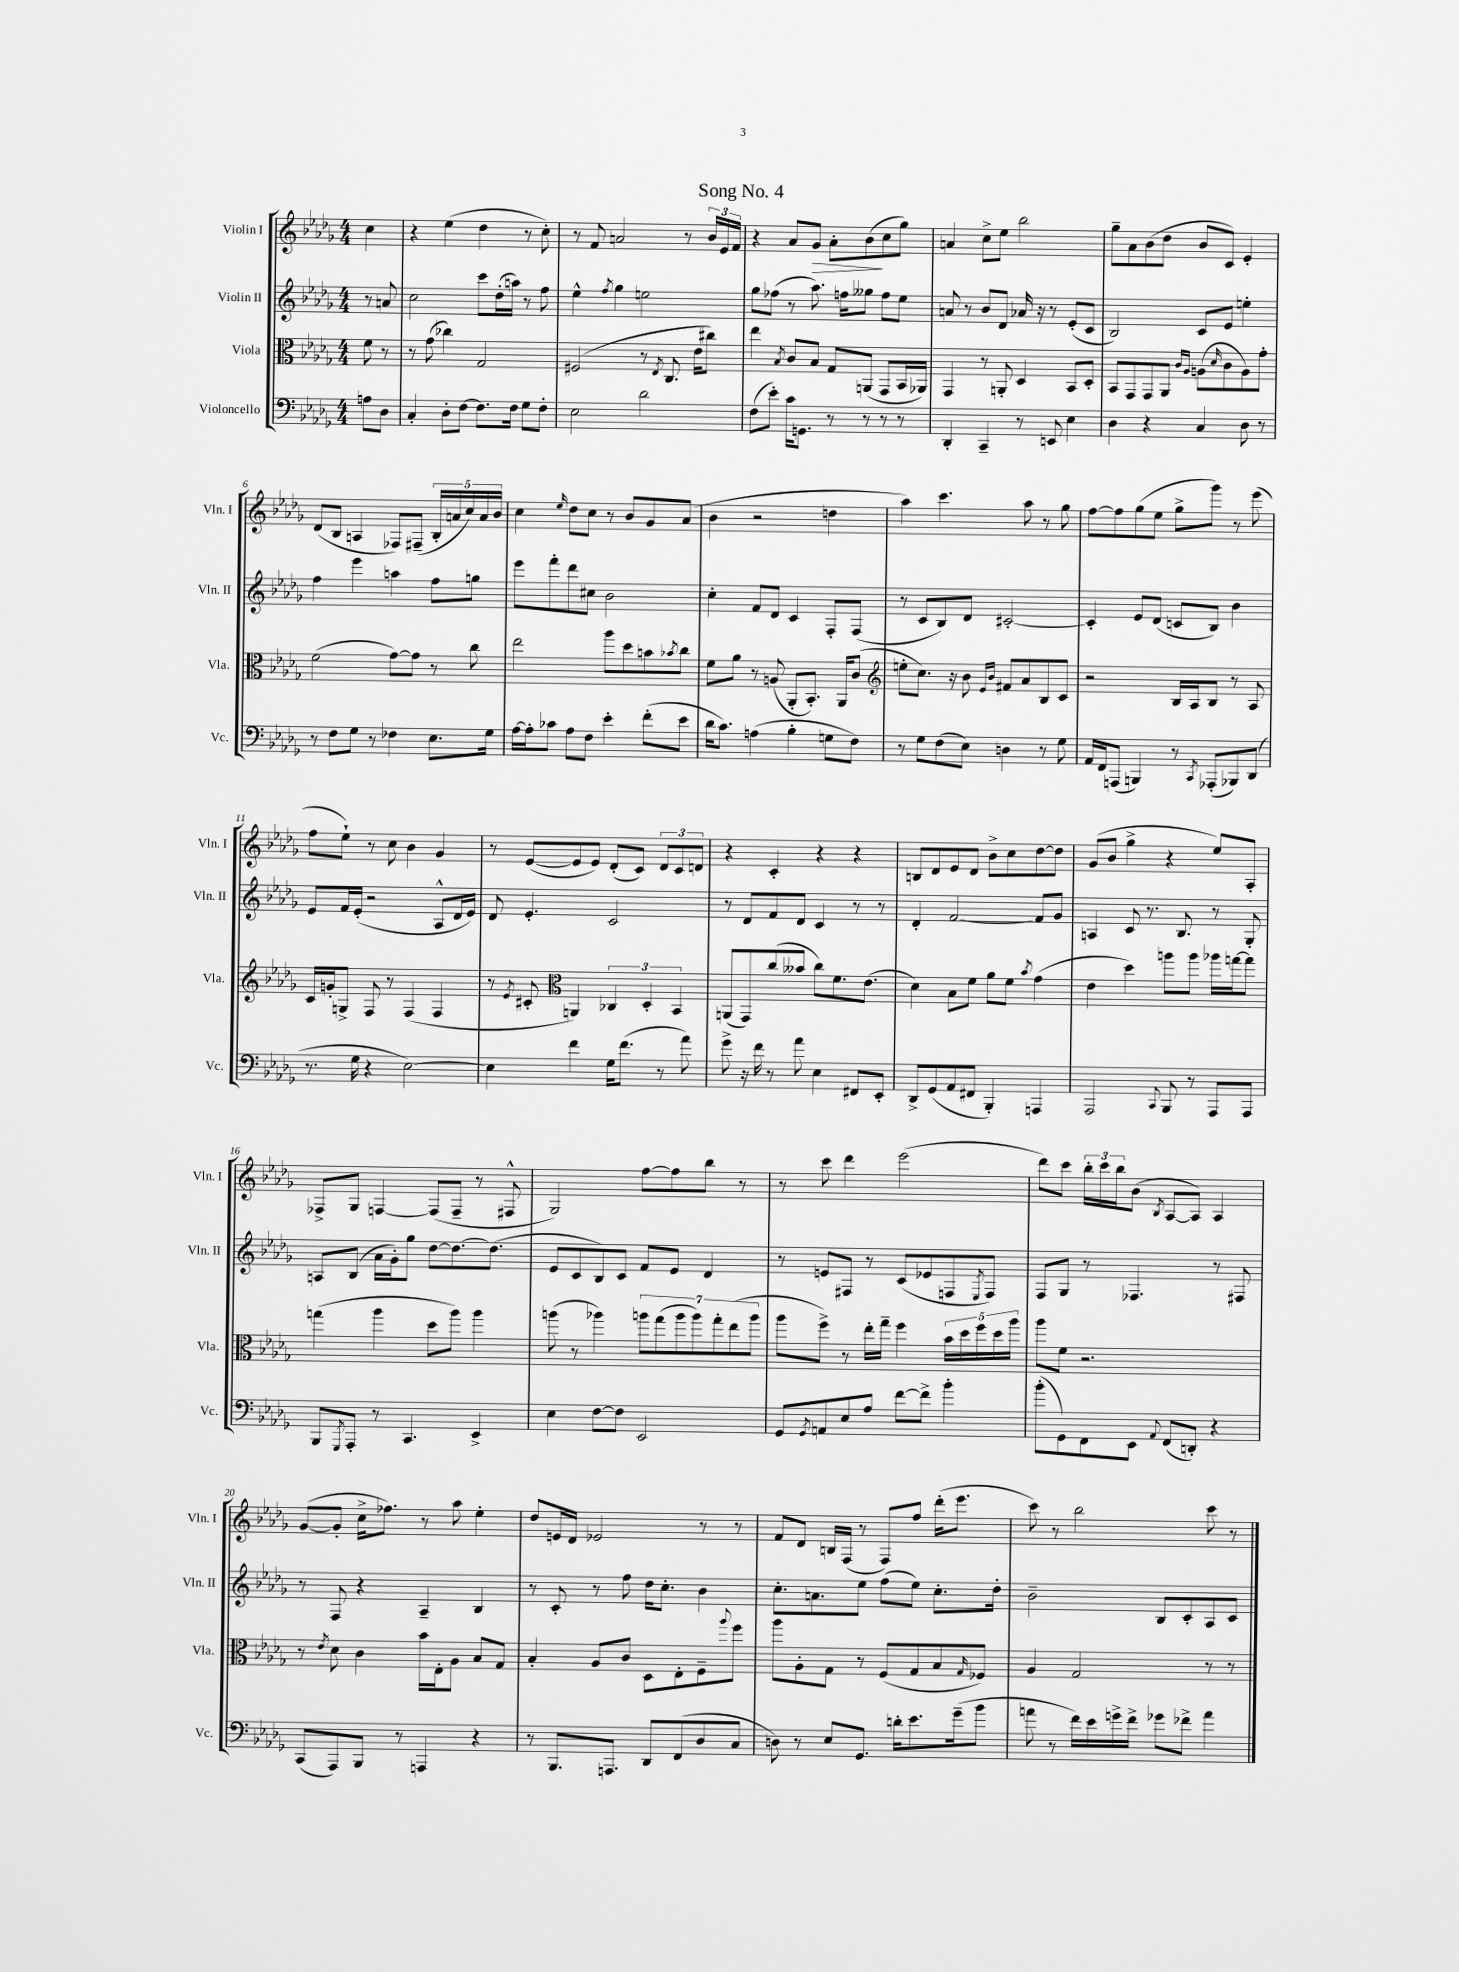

**kern	**kern	**kern	**kern	**dynam
*part4	*part3	*part2	*part1	*part1
*staff4	*staff3	*staff2	*staff1	*staff1
*I"Violoncello	*I"Viola	*I"Violin II	*I"Violin I	*
*I'Vc.	*I'Vla.	*I'Vln. II	*I'Vln. I	*
*clefF4	*clefC3	*clefG2	*clefG2	*
*k[b-e-a-d-g-]	*k[b-e-a-d-g-]	*k[b-e-a-d-g-]	*k[b-e-a-d-g-]	*
*M4/4	*M4/4	*M4/4	*M4/4	*
=	=	=	=	=
8An\L	8f\	8r	4cc\	.
8D-\J	8r	8an/	.	.
=1	=1	=1	=1	=1
4C'/	8r	2cc\	4r	.
.	(8g-\	.	.	.
8D-'\L	4cc-X\)	.	(4ee-\	.
[8F\J	.	.	.	.
8.F\L]	2G-/	8ccc\L	4dd-\	.
.	.	(16dd-'\L	.	.
16F\Jk	.	16aan\JJ)	.	.
8G-\L	.	8r	8r	.
8F'\J	.	8ff\	8cc'\)	.
=2	=2	=2	=2	=2
2E-\	(2F#X/	4ee-^^\	8r	.
.	.	.	8f/	.
.	.	8qff/	.	.
.	.	4gg-\	2an/	.
2d-\	8r	2een\	.	.
.	8qE-/	.	.	.
.	8.C/	.	.	.
.	.	.	8r	.
.	16e-\KL	.	.	.
.	8cc#X\J)	.	24b-/LL	.
.	.	.	24e-/	.
.	.	.	24f/JJ	.
=3	=3	=3	=3	=3
(8F\L	4ee-\	8gg-\L	4r	.
8e-'\J)	.	(8ff-X\J	.	.
.	8qB-/	.	.	.
16c\KL	8c/L	8r	8a-/L	.
8.GGn\J	.	.	.	.
!	!	!	!	!LO:HP:b
.	8B-/J	8.aa-\)	8g-/J	>
8r	8G-/L	.	8a-'\L	.
.	.	16ffn\KL	.	.
8r	(8AAn/J	8gg--X\J	(8b-\	.
8r	8GG-/L	8ff\L	8cc\	]
8r	16BB-/L	8ee-\J	8gg-\J)	.
.	16AA-X/JJ)	.	.	.
=4	=4	=4	=4	=4
4DD-'/	4GG-/	8an/	4an/	.
.	.	8r	.	.
4CC~/	8r	8b-/L	8cc^\L	.
.	8AAn'/	8d-/J	8ee-\J	.
8r	4D-/	16a-X/	2bb-\	.
.	.	16r	.	.
8EEn/	.	8r	.	.
4E-\	8BB-/L	(8e-'/L	.	.
.	8D-'/J	8c/J	.	.
=5	=5	=5	=5	=5
4D-\	8BB-/L	2B-/)	8gg-~\L	.
.	8GG-/	.	8a-\	.
4r	8GG-/	.	(8b-\	.
.	8AA-/J	.	8dd-\J	.
.	16qqc/LL	.	.	.
.	16qqA-/JJ	.	.	.
4C/	(8An\L	8c/L	8b-/L	.
.	16qqd-/	.	.	.
.	8c\	8e-/J	8c/J)	.
8D-\	8A\)	4een'\	4e-'/	.
8r	8g-'\J	.	.	.
!!LO:LB:g=z
=6	=6	=6	=6	=6
8r	(2f\	4ff\	(8d-/L	.
8F\L	.	.	8B-/J	.
8G-\J	.	4eee-\	4An/	.
8r	.	.	.	.
4F-X\	[8g-\L)	4aan\	8F-X/L)	.
.	8g-\J]	.	(8F#X~/J	.
8.E-\L	8r	8ff\L	20B-'/LL	.
.	.	.	20an/	.
.	.	.	20cc/)	.
.	8cc\	8ggn\J	.	.
.	.	.	20a/	.
16G-\Jk	.	.	.	.
.	.	.	20b-/JJ	.
=7	=7	=7	=7	=7
[16A-\LL	2ee-\	8eee-\L	4cc\	.
16A-'\J]	.	.	.	.
8c-X\J	.	8fff'\	.	.
.	.	.	16qqee-/	.
8A-\L	.	8ddd-\	8dd-\L	.
8F\J	.	8cc#X\J	8cc\J	.
4e-'\	8aa-\L	2b-\	8r	.
.	8dd-\	.	8b-/L	.
(8f'\L	8bn\	.	8g-/	.
.	8qb-X/	.	.	.
8e-\J	8cc\J	.	(8a-/J	.
=8	=8	=8	=8	=8
16d-\KL	8f\L	4cc'\	4b-\	.
8.c\J)	.	.	.	.
.	8a-\J	.	.	.
(4An\	8r	8f/L	2r	.
.	(8An/	8d-/J	.	.
4B-'\	8AA-'/L	4c/	.	.
.	8.BB-'/J)	.	.	.
8Gn\L	.	8F'/L	4ddn\	.
.	16AA-/KL	.	.	.
8F\J)	(8c/J	(8F/J	.	.
=9	=9	=9	=9	=9
*	*clefG2	*	*	*
8r	8een'\L	8r	4aa-\)	.
8G-\L	8.cc\J)	8c/L	.	.
(8F\	.	8B-/)	4.ccc\	.
.	16r	.	.	.
8E-\J)	8b-\	8d-/J	.	.
.	16qqe-/LL	.	.	.
.	16qqb-/JJ	.	.	.
4Dn\	8f#X/L	[2c#X'/	.	.
.	8a-/	.	8aa-\	.
8r	8B-/	.	8r	.
8G-\	8c/J	.	8gg-\	.
=10	=10	=10	=10	=10
16AA-/LL	2r	4c#'/]	[8ff\L	.
16FF/J	.	.	.	.
(8AAAn/J	.	.	8ff\]	.
4BBBn/)	.	8e-/L	(8gg-\	.
.	.	(8d-/J	8ee-\J	.
8r	16B-/LL	8cn/L	8gg-^\L	.
.	16A-/J	.	.	.
8qCC/	.	.	.	.
(8AAA-X'/L	8B-/J	8B-/J)	8ggg-\J)	.
8BBB-X/)	8r	4b-\	8r	.
(8DD-/J	8A-/	.	(8eee-\	.
!!LO:LB:g=z
=11	=11	=11	=11	=11
8.r	16c/LL	8e-/L	8ff\L	.
.	16gn'/J	.	.	.
.	8Gn^/J	16f/L	8ee-`\J)	.
16G-\	.	(16e-'/JJ	.	.
4r	8F/	2r	8r	.
.	8r	.	8cc\	.
[2E-\)	(4F/	.	4b-\	.
.	4F/	8A-^^/L	4g-/	.
.	.	16d-/L	.	.
.	.	16e-/JJ)	.	.
=12	=12	=12	=12	=12
4E-\]	8r	8d-/	8r	.
.	8qe-/	.	.	.
.	8c#X'/	4.e-'/	([8e-/L	.
*	*clefC3	*	*	*
4f\	4AAn/)	.	8e-/]	.
.	.	.	8e-/J)	.
16G-\KL	6C-X/	2c/	(8d-'/L	.
(8.f\J	.	.	.	.
.	.	.	8c/J)	.
.	6D-'/	.	.	.
8r	.	.	12d-/L	.
.	6BB-/	.	12c/	.
8a-\)	.	.	.	.
.	.	.	12dn/J	.
=13	=13	=13	=13	=13
8g-^\	(8AAn/L	8r	4r	.
16r	8GG-/)	8d-/L	.	.
16f\	.	.	.	.
8r	(8cc/	8f/	4c'/	.
8a-\	8b--X/J	8d-/J	.	.
4E-\	8cc\L)	4c/	4r	.
.	8.f\	.	.	.
8FF#X/L	.	8r	4r	.
.	(8.e-\J	.	.	.
8EE-'/J	.	8r	.	.
=14	=14	=14	=14	=14
8DD-^/L	4d-\)	4d-'/	8Bn/L	.
(8GG-/	.	.	8d-/	.
8AA-/	8B-\L	[2f/	8e-/	.
8FF#X/J	8f\J	.	8d-/J	.
4BBB-'/)	8a-\L	.	8b-^\L	.
.	8f\J	.	8cc\	.
.	8qb-/	.	.	.
4AAAn/	(4g-\	8f/L]	[8dd-\	.
.	.	8g-/J	8dd-\J]	.
=15	=15	=15	=15	=15
2AAA-/	4e-\	4An/	(8g-/L	.
.	.	.	8b-/J	.
.	4dd-\)	8c/	4gg-^\	.
.	.	8.r	.	.
8qqCC/	.	.	.	.
8BBB-/	8aan\L	.	4r	.
.	.	8.B-/	.	.
8r	8aa\J	.	.	.
8AAA-/L	16aa-X\LL	8r	8ee-/L)	.
.	[16ggn\J	.	.	.
8AAA-/J	8gg\J]	8G-'/	8A-'/J	.
!!LO:LB:g=z
=16	=16	=16	=16	=16
8BBB-/L	(4ggn\	8An/L	8F-X^/L	.
8qGGG-/	.	.	.	.
8AAA-'/J	.	(8B-/J	8G-/J	.
8r	4aa-\	16a-\LL	[4Fn/	.
.	.	16g-'\J)	.	.
4.CC/	.	8gg-\J	.	.
.	8dd-\L	[8dd-\L	(8F/L]	.
.	8aa-\J)	8.dd-\_	8F~/J	.
4EE-^/	4aa-\	.	8r	.
.	.	(8.dd-\J]	.	.
.	.	.	8F#X^^/	.
=17	=17	=17	=17	=17
4E-\	(8aan\	8e-/L	2G-/)	.
.	8r	8c/	.	.
[8F\L	4aa-X\)	8B-/)	.	.
8F\J]	.	8c/J	.	.
2EE-/	14aan\L	8f/L	[8ff\L	.
.	(14gg-\	.	.	.
.	.	8e-/J	8ff\]	.
.	14aa\	.	.	.
.	14aa\)	.	.	.
.	.	4d-/	8bb-\J	.
.	14gg-'\	.	.	.
.	(14ee-\	.	.	.
.	.	.	8r	.
.	14aa\J	.	.	.
=18	=18	=18	=18	=18
8GG-/L	8aa-\L	8r	8r	.
8qGG-/	.	.	.	.
8AAn/	8ff^\J)	8en/L	8ccc\	.
8E-/	8r	8F#X/J	4ddd-\	.
8A-/J	16ee-'\LL	8r	.	.
.	16gg-~\JJ	.	.	.
[8f\L	4ff\	(8c/L	(2eee-\	.
8f^\J]	.	8e-X/	.	.
4b-'\	20b-\LL	8Fn/	.	.
.	20dd-\	.	.	.
.	20ff\	.	.	.
.	.	8qE-/	.	.
.	.	8F/J)	.	.
.	20dd-\	.	.	.
.	20aa-\JJ	.	.	.
=19	=19	=19	=19	=19
(8b-'\L	8aa-\L	8F/L	8ddd-\L)	.
8GG-\)	8f\J	8G-/J	8ccc\J	.
8FF\	2.r	8r	24bb-'\LL	.
.	.	.	24ccc\	.
.	.	.	24bb-\J	.
8EE-\J	.	4.F-X/	(8b-\J	.
8qqAA-/	.	.	8qB-/	.
(8FF/L	.	.	[8A-/L	.
8DDn'/J)	.	.	8A-/J])	.
4r	.	8r	4A-/	.
.	.	8F#X/	.	.
!!LO:LB:g=z
=20	=20	=20	=20	=20
(8CC/L	8r	8r	([8g-/L	.
.	8qe-/	.	.	.
8AAA-/)	8d-\	8F/	8g-'/J]	.
8BBB-/J	4c\	4r	16cc^\KL	.
.	.	.	8.ff-X\J)	.
8r	.	.	.	.
4AAAn/	16b-\LL	4A-~/	8r	.
.	16E-'\J	.	.	.
.	8A-\J	.	8aa-\	.
4r	8B-/L	4B-/	4ee-'\	.
.	8G-/J	.	.	.
=21	=21	=21	=21	=21
8r	4B-'/	8r	8dd-/L	.
8.BBB-/L	.	8c'/	16en/L	.
.	.	.	16d-/JJ	.
.	8A-/L	8r	2e-X/	.
8.AAAn/J	.	.	.	.
.	8c/J	8ff\	.	.
8DD-/L	8D-\L	16dd-\KL	.	.
.	.	8.cc'\J	.	.
(8FF/	8E-'\	.	.	.
8D-/	8F~\	4b-\	8r	.
.	8qqaa-/	.	.	.
8C/J	8ff\J	.	8r	.
=22	=22	=22	=22	=22
8Dn\)	8aa-\L	8.cc'\L	8f/L	.
8r	8A-'\	.	8d-/J	.
.	.	8.an\	.	.
8E-/L	8G-\J	.	16Bn/LL	.
.	.	.	(16F/JJ	.
8.GG-/J	8r	8ee-\J	8r	.
.	(8F/L	(8ff\L	8F/L)	.
16dn'\KL	.	.	.	.
8.e-\	8G-/	8ee-\J)	8ff/J	.
.	8B-/	8.cc'\L	(16ddd-'\KL	.
(16g-~\k	.	.	8.eee-\J	.
.	16qqG-/	.	.	.
8b-\J	8F-X/J)	.	.	.
.	.	16dd-'\Jk	.	.
=23	=23	=23	=23	=23
8an\	4A-/	2b-~\	8ccc\)	.
8r	.	.	8r	.
16f\LL)	2G-/	.	2bb-\	.
16e-\	.	.	.	.
16gn^\	.	.	.	.
16f^\JJ	.	.	.	.
8g-X\L	.	8B-/L	.	.
8f-X^\J	.	8c'/	.	.
4a\	8r	8A-/	8ccc\	.
.	8r	8c/J	8r	.
==	==	==	==	==
*-	*-	*-	*-	*-
